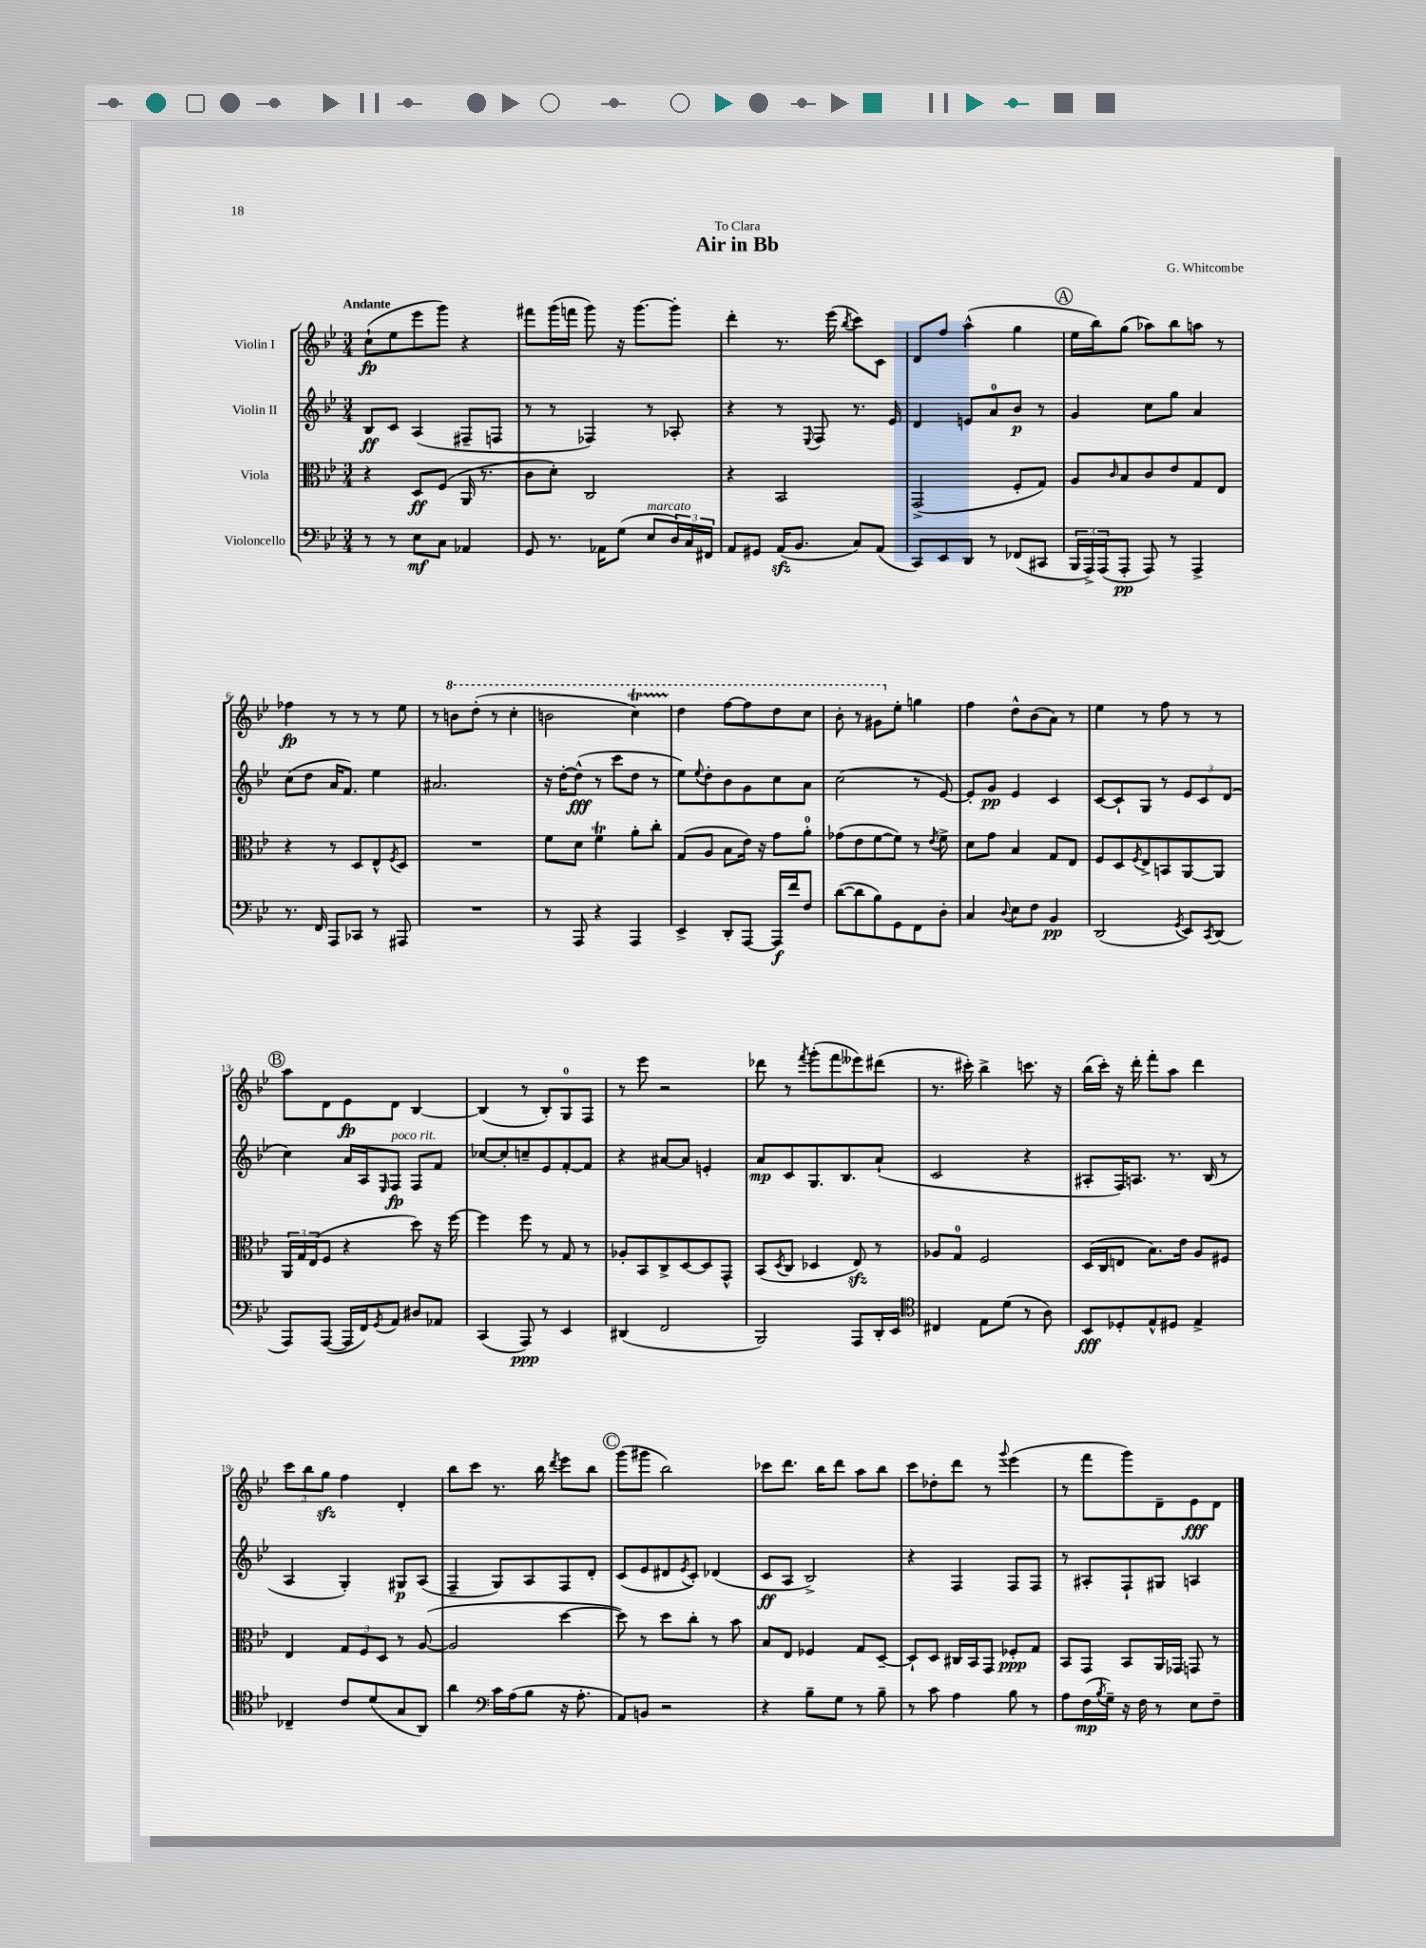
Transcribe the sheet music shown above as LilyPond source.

\header { title = "Air in Bb" composer = "G. Whitcombe" dedication = "To Clara" }
<<
\new StaffGroup <<
\new Staff = "s0" \with { instrumentName = "Violin I" } {
    \clef treble \key bes \major \numericTimeSignature \time 3/4 \tempo "Andante"
    c''8-!\fp( ees''8 ees'''8 g'''8) r4 |
    fis'''8 g'''16( f'''16 g'''8) r16 g'''8.~ g'''8-. |
    d'''4-. r8. ees'''16( \acciaccatura { bes''8 } c'''8) c'8 |
    d'8 f''8 a''4-^( g''4 |
    \mark \markup { \circle "A" } ees''16 bes''16) g''8( aes''8) bes''8 a''8 r8 |
    fes''4\fp r8 r8 r8 ees''8 |
    r8 \ottava #1 b''8 d'''8-.( r8 c'''4-. |
    b''2 c'''4\startTrillSpan) |
    d'''4\stopTrillSpan f'''8~ f'''8 d'''8 c'''8 |
    bes''8-. r8 gis''8 \ottava #0 ees''8-. g''4 |
    f''4 d''8-^ bes'8( a'8) r8 |
    ees''4 r8 f''8 r8 r8 |
    \mark \markup { \circle "B" } a''8 d'8 ees'8\fp d'8 bes4~ |
    bes4( r8 bes8-.) g8-0 f8 |
    r8 ees'''8 r2 |
    des'''8 r8 \acciaccatura { f'''8 } g'''8-.( f'''8 eeses'''8) dis'''8( |
    r8. cis'''16-.) bes''4-> c'''8. r16 |
    bes''16( c'''16-.) r16 d'''16-. f'''8-. a''8 d'''4 |
    \tuplet 3/2 { c'''8 bes''8 g''8\sfz } f''4 d'4-. |
    bes''8 c'''8 r8. bes''16 \acciaccatura { d'''8 } ees'''8 bes''8 |
    \mark \markup { \circle "C" } g'''8( gis'''8 bes''2) |
    ces'''8 d'''8. bes''16 d'''8 a''8 bes''8 |
    c'''8 des''8-. d'''8 r8 \appoggiatura { g'''8 } ees'''4( |
    r8 f'''8 g'''8) d'8-- ees'8\fff d'8 \bar "|." |
}
\new Staff = "s1" \with { instrumentName = "Violin II" } {
    \clef treble \key bes \major \numericTimeSignature \time 3/4
    bes8\ff c'8 a4( fis8-- f8 |
    r8 r8 fes4) r8 aes8-. |
    r4 r8 \appoggiatura { ees8 } f8 r8. ees'16 |
    d'4 e'8 a'8-0 bes'8\p r8 |
    \mark \markup { \circle "A" } g'4 c''8 g''8 a'4 |
    c''8( d''8 a'16 f'8.) ees''4 |
    ais'2. |
    r16 d''16~-. d''8-^\fff( r8 c'''8 d''8 r8 |
    ees''8) \appoggiatura { ees''8 } d''8-. bes'8 g'8 c''8 a'8 |
    c''2( r8 ees'8~) |
    ees'8-. g'8\pp ees'4 c'4 |
    c'8~ c'8-! g8 r8 \tuplet 3/2 { ees'8 c'8 d'8( } |
    \mark \markup { \circle "B" } c''4) a'16 a16 \grace { ees16 } f8\fp^\markup { \italic "poco rit." } f8 f'8 |
    ces''8~ ces''8-. c''8-- ees'8 f'8~-. f'8 |
    r4 ais'8~ ais'8 e'4-. |
    a'8\mp c'8 g8. bes8. a'8-!( |
    c'2 r4 |
    ais8-. f16) a8. r8. bes16( r8 |
    a4 g4-.) gis8\p a8( |
    f4-- g8) a8 f8 d'8-. |
    \mark \markup { \circle "C" } c'8( ees'8 dis'8 \acciaccatura { ees'8 } c'8-.) des'4( |
    c'8\ff a8 bes2->) |
    r4 f4 f8 f8 |
    r8 ais8-. f8-! gis8 a4 \bar "|." |
}
\new Staff = "s2" \with { instrumentName = "Viola" } {
    \clef alto \key bes \major \numericTimeSignature \time 3/4
    r4 d8\ff f8( a,16 r8. |
    c'8 d'8-.) c2 |
    r4 bes,2 |
    g,2->( f8-. g8) |
    \mark \markup { \circle "A" } a8 \grace { c'16 } bes8 c'8 ees'8 g8 ees8 |
    r4 r8 d8 ees8-^ \acciaccatura { f8 } d8 |
    R2. |
    f'8 d'8 f'4\trill a'8-. c''8-. |
    g8( a8 bes8 ees'16) r16 g'8 a'8-0-. |
    ges'8( ees'8 f'8~ f'8) r8 \acciaccatura { ees'8 } f'8-> |
    d'8 g'8 bes4 g8 ees8 |
    f8 d8 \acciaccatura { f8 } ees8-> b,8 a,8~ a,8 |
    \mark \markup { \circle "B" } \tuplet 3/2 { a,16 g16 ees16( } f8 r4 d''8) r16 f''16~ |
    f''4 f''8 r8 g8 r8 |
    aes8-. bes,8 c8-> d8~ d8 g,8-^ |
    bes,8( \acciaccatura { d8 } c8 des4 ees8\sfz) r8 |
    aes8 g8-0 f2 |
    d16( c16 e8 bes8.) ees'16 a8 fis8 |
    ees4 \tuplet 3/2 { g8 f8 d8 } r8 a8~( |
    a2 d''4~ |
    \mark \markup { \circle "C" } d''8) r8 d''8 c''8-. r8 bes'8 |
    bes8 ees8 fes4 g8 d8~-- |
    d8-! d8 cis16 bes,16 g,8 fes8-.\ppp g8 |
    bes,8 g,8 bes,8 a,16 ges,16 g,8 r8 \bar "|." |
}
\new Staff = "s3" \with { instrumentName = "Violoncello" } {
    \clef bass \key bes \major \numericTimeSignature \time 3/4
    r8 r8 ees8\mf c8 aes,4 |
    g,8 r8. aes,16 g8( ees8^\markup { \italic "marcato" } \tuplet 3/2 { d16) c16 fis,16 } |
    a,8 gis,8 a,16\sfz( bes,8. c8) a,8( |
    c,8) ees,8 d,8 r8 fes,8( cis,8 |
    \mark \markup { \circle "A" } \tuplet 3/2 { bes,,16 a,,16->) a,,16( } a,,8-.\pp a,,8) r8 a,,4-> |
    r8. f,16 a,,8 ces,8 r8 ais,,8 |
    R2. |
    r8 a,,8 r4 a,,4 |
    ees,4-> d,8-. a,,8~ a,,16\f f'16 f8 |
    d'8~( d'8 bes8) g,8 f,8 d8-. |
    c4 \appoggiatura { d8 } ees8 f8 bes,4\pp |
    d,2( \acciaccatura { g,8 } ees,8) \acciaccatura { c,8 } d,8( |
    \mark \markup { \circle "B" } a,,8) a,,8~( a,,16 f,16) \acciaccatura { g,8 } a,8 dis8 aes,8 |
    c,4( a,,8\ppp) r8 ees,4 |
    dis,4( f,2 |
    bes,,2) a,,8 d,16-. ees,16 |
    \clef tenor cis4 ees8 d'8( r8 a8) |
    bes,8\fff des8-. ees8-^ dis8 ees4-> |
    ces4-- c'8 d'8( g8 a,8) |
    a'4 \clef bass c'16 a16( bes8 r16 a8.-. |
    \mark \markup { \circle "C" } a,8) b,8 r2 |
    r4 bes8-- g8 r8 bes8-- |
    r8 c'8 a4 bes8 r8 |
    a8 f16\mp( \acciaccatura { bes8 } g16--) r16 f16 r8 ees8 f8-- \bar "|." |
}
>>
>>
